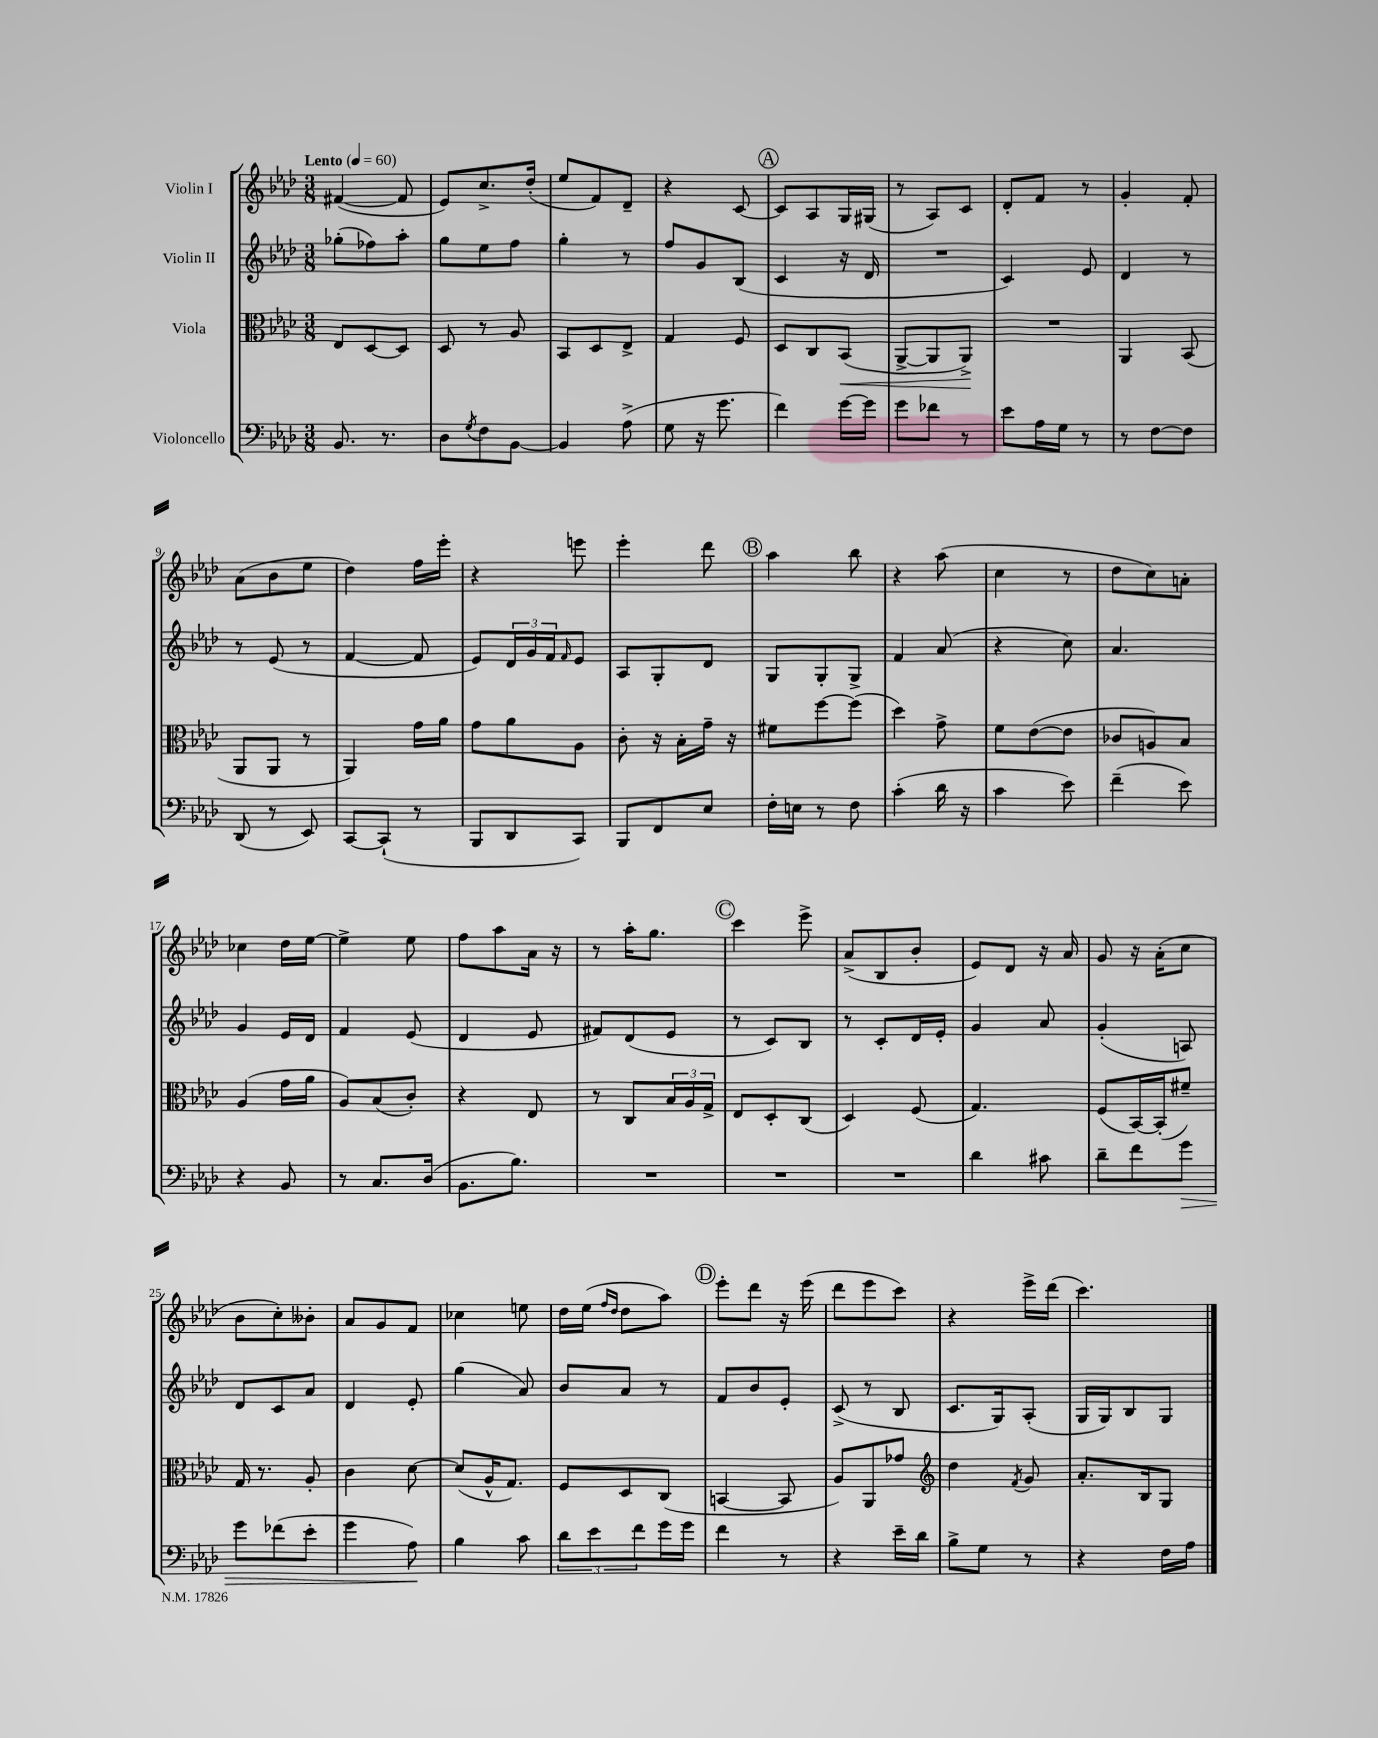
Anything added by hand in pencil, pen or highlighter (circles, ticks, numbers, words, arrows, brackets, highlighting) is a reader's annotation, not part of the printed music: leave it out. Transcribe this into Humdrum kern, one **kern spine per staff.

**kern	**dynam	**kern	**dynam	**kern	**kern
*part4	*part4	*part3	*part3	*part2	*part1
*staff4	*staff4	*staff3	*staff3	*staff2	*staff1
*I"Violoncello	*	*I"Viola	*	*I"Violin II	*I"Violin I
*clefF4	*	*clefC3	*	*clefG2	*clefG2
*k[b-e-a-d-]	*	*k[b-e-a-d-]	*	*k[b-e-a-d-]	*k[b-e-a-d-]
*M3/8	*	*M3/8	*	*M3/8	*M3/8
*MM60	*	*MM60	*	*MM60	*MM60
=1	=1	=1	=1	=1	=1
!	!	!	!	!	!LO:TX:a:B:t=Lento
8.BB-/	.	8E-/L	.	(8gg-X'\L	([4f#X/
.	.	[8D-/	.	8ff-X\)	.
8.r	.	.	.	.	.
.	.	8D-/J]	.	8aa-'\J	8f#/]
=2	=2	=2	=2	=2	=2
8D-\L	.	8D-/	.	8gg\L	8e-/L)
8qG/	.	.	.	.	.
8F\	.	8r	.	8ee-\	8.cc^/
[8BB-\J	.	8A-/	.	8ff\J	.
.	.	.	.	.	(16dd-'/Jk
=3	=3	=3	=3	=3	=3
4BB-/]	.	8BB-/L	.	4gg'\	8ee-/L
.	.	8D-/	.	.	8f/)
(8A-^\	.	8E-^/J	.	8r	8d-~/J
=4	=4	=4	=4	=4	=4
8G\	.	4G/	.	8ff/L	4r
16r	.	.	.	8g/	.
8.g\	.	.	.	.	.
.	.	8F/	.	(8B-/J	[8c/
!!LO:REH:place=s1:t=A
=5	=5	=5	=5	=5	=5
4f\)	.	8D-/L	.	4c/	8c/L]
.	.	8C/	.	.	8A-/
!	!	!	!LO:HP:b	!	!
[16g\LL	.	(8BB-/J	<	16r	16G/L
16g\JJ]	.	.	.	16d-/	(16G#X/JJ
=6	=6	=6	=6	=6	=6
8g\L	.	[8AA-^/L	.	4.r	8r
8f-X\J	.	8AA-/]	.	.	8A-/L)
8r	.	8AA-^/J)	.	.	8c/J
.	.	.	[	.	.
=7	=7	=7	=7	=7	=7
8e-\L	.	4.r	.	4c/)	8d-'/L
16A-\L	.	.	.	.	8f/J
16G\JJ	.	.	.	.	.
8r	.	.	.	8e-/	8r
=8	=8	=8	=8	=8	=8
8r	.	4AA-/	.	4d-/	4g'/
[8F\L	.	.	.	.	.
8F\J]	.	(8BB-/	.	8r	8f'/
!!LO:LB:g=z
=9	=9	=9	=9	=9	=9
(8DD-/	.	8AA-/L	.	8r	(8a-\L
8r	.	8AA-/J	.	(8e-/	8b-\
8EE-/)	.	8r	.	8r	8ee-\J
=10	=10	=10	=10	=10	=10
[8CC/L	.	4AA-/)	.	[4f/	4dd-\)
(8CC`/J]	.	.	.	.	.
8r	.	16g\LL	.	8f/]	16ff\LL
.	.	16a-\JJ	.	.	16eee-'\JJ
=11	=11	=11	=11	=11	=11
8BBB-/L	.	8g\L	.	8e-/L)	4r
8DD-/	.	8a-\	.	24d-/L	.
.	.	.	.	24g/	.
.	.	.	.	24f/J	.
.	.	.	.	16qqf/	.
8CC/J)	.	8A-\J	.	8e-/J	8eeen\
=12	=12	=12	=12	=12	=12
8BBB-/L	.	8c'\	.	8A-/L	4eee-'\
8FF/	.	16r	.	8G'/	.
.	.	16B-'\LL	.	.	.
8E-/J	.	16g~\JJ	.	8d-/J	8ddd-\
.	.	16r	.	.	.
!!LO:REH:place=s1:t=B
=13	=13	=13	=13	=13	=13
16F'\LL	.	8f#X\L	.	8G/L	4aa-\
16En\JJ	.	.	.	.	.
8r	.	[8ff\	.	8G'/	.
8F\	.	(8ff\J]	.	8G^/J	8bb-\
=14	=14	=14	=14	=14	=14
(4c'\	.	4dd-\)	.	4f/	4r
16d-\	.	8g^\	.	(8a-/	(8aa-\
16r	.	.	.	.	.
=15	=15	=15	=15	=15	=15
4c\	.	8f\L	.	4r	4cc\
.	.	([8e-\	.	.	.
8e-\)	.	8e-\J]	.	8cc\)	8r
=16	=16	=16	=16	=16	=16
(4f~\	.	8c-X/L	.	4.a-/	8dd-\L
.	.	8An/)	.	.	8cc\)
8e-\)	.	8B-/J	.	.	8an'\J
!!LO:LB:g=z
=17	=17	=17	=17	=17	=17
4r	.	(4A-/	.	4g/	4cc-X\
8BB-/	.	16g\LL	.	16e-/LL	16dd-\LL
.	.	16a-\JJ	.	16d-/JJ	[16ee-\JJ
=18	=18	=18	=18	=18	=18
8r	.	8A-/L)	.	4f/	4ee-^\]
8.C/L	.	(8B-/	.	.	.
.	.	8c'/J)	.	(8e-/	8ee-\
(16D-/Jk	.	.	.	.	.
=19	=19	=19	=19	=19	=19
8.BB-\L	.	4r	.	4d-/	8ff\L
.	.	.	.	.	8aa-\
8.B-\J)	.	.	.	.	.
.	.	8E-/	.	8e-/	16a-\Jk
.	.	.	.	.	16r
=20	=20	=20	=20	=20	=20
4.r	.	8r	.	8f#X/L)	8r
.	.	8C/L	.	(8d-/	16aa-'\KL
.	.	.	.	.	8.gg\J
.	.	24B-/L	.	8e-/J	.
.	.	24A-/	.	.	.
.	.	24G^/JJ	.	.	.
!!LO:REH:place=s1:t=C
=21	=21	=21	=21	=21	=21
4.r	.	8E-/L	.	8r	4ccc\
.	.	8D-'/	.	8c/L)	.
.	.	(8C/J	.	8B-/J	8eee-^\
=22	=22	=22	=22	=22	=22
4.r	.	4D-/)	.	8r	(8a-^/L
.	.	.	.	8c'/L	8B-/
.	.	(8F/	.	16d-/L	8b-'/J
.	.	.	.	16e-'/JJ	.
=23	=23	=23	=23	=23	=23
4d-\	.	4.G/)	.	4g/	8e-/L)
.	.	.	.	.	8d-/J
8c#X\	.	.	.	8a-/	16r
.	.	.	.	.	16a-/
=24	=24	=24	=24	=24	=24
8d-~\L	.	(8F/L	.	(4g'/	8g/
8f\	.	[16BB-/L)	.	.	16r
.	.	(16BB-'/J]	.	.	(16a-'\KL
!	!LO:HP:b	!	!	!	!
8g\J	>	8f#X~/J)	.	8An/)	8cc\J
!!LO:LB:g=z
=25	=25	=25	=25	=25	=25
8g\L	.	16G/	.	8d-/L	8b-\L
.	.	8.r	.	.	.
(8f-X\	.	.	.	8c/	8cc'\)
8e-'\J	.	8A-'/	.	8a-/J	8b--X'\J
=26	=26	=26	=26	=26	=26
4g\	.	4c\	.	4d-/	8a-/L
.	.	.	.	.	8g/
8A-\)	.	[8d-\	.	8e-'/	8f/J
.	]	.	.	.	.
=27	=27	=27	=27	=27	=27
4B-\	.	(8d-/L]	.	(4gg\	4cc-X\
.	.	16A-^^/K	.	.	.
.	.	8.G/J)	.	.	.
8c\	.	.	.	8a-/)	8een\
=28	=28	=28	=28	=28	=28
12d-\L	.	8F/L	.	8b-/L	16dd-\LL
.	.	.	.	.	(16ee-\JJ
12e-\	.	.	.	.	.
.	.	.	.	.	16qqff/LL
.	.	.	.	.	16qqdd-/JJ
.	.	8D-/	.	8a-/J	8dd-\L
12f\	.	.	.	.	.
16g\L	.	(8C/J	.	8r	8aa-\J)
16g\JJ	.	.	.	.	.
!!LO:REH:place=s1:t=D
=29	=29	=29	=29	=29	=29
4f\	.	[4BBn/	.	8f/L	8eee-'\L
.	.	.	.	8b-/	8ddd-\J
8r	.	8BB/]	.	8e-'/J	16r
.	.	.	.	.	(16eee-\
=30	=30	=30	=30	=30	=30
4r	.	8A-/L)	.	(8c^/	8ddd-\L
.	.	8AA-/	.	8r	8eee-\
16e-~\LL	.	8g-X/J	.	8B-/	8ccc\J)
16d-\JJ	.	.	.	.	.
=31	=31	=31	=31	=31	=31
*	*	*clefG2	*	*	*
8B-^\L	.	4dd-\	.	8.c/L	4r
8G\J	.	.	.	.	.
.	.	.	.	16G/k)	.
.	.	8qf/	.	.	.
8r	.	8g/	.	(8A-'/J	16eee-^\LL
.	.	.	.	.	(16ddd-\JJ
=32	=32	=32	=32	=32	=32
4r	.	8.a-'/L	.	16G/LL	4.ccc\)
.	.	.	.	16G/J)	.
.	.	.	.	8B-/	.
.	.	16B-/k	.	.	.
16F\LL	.	8G/J	.	8G/J	.
16A-\JJ	.	.	.	.	.
==	==	==	==	==	==
*-	*-	*-	*-	*-	*-
